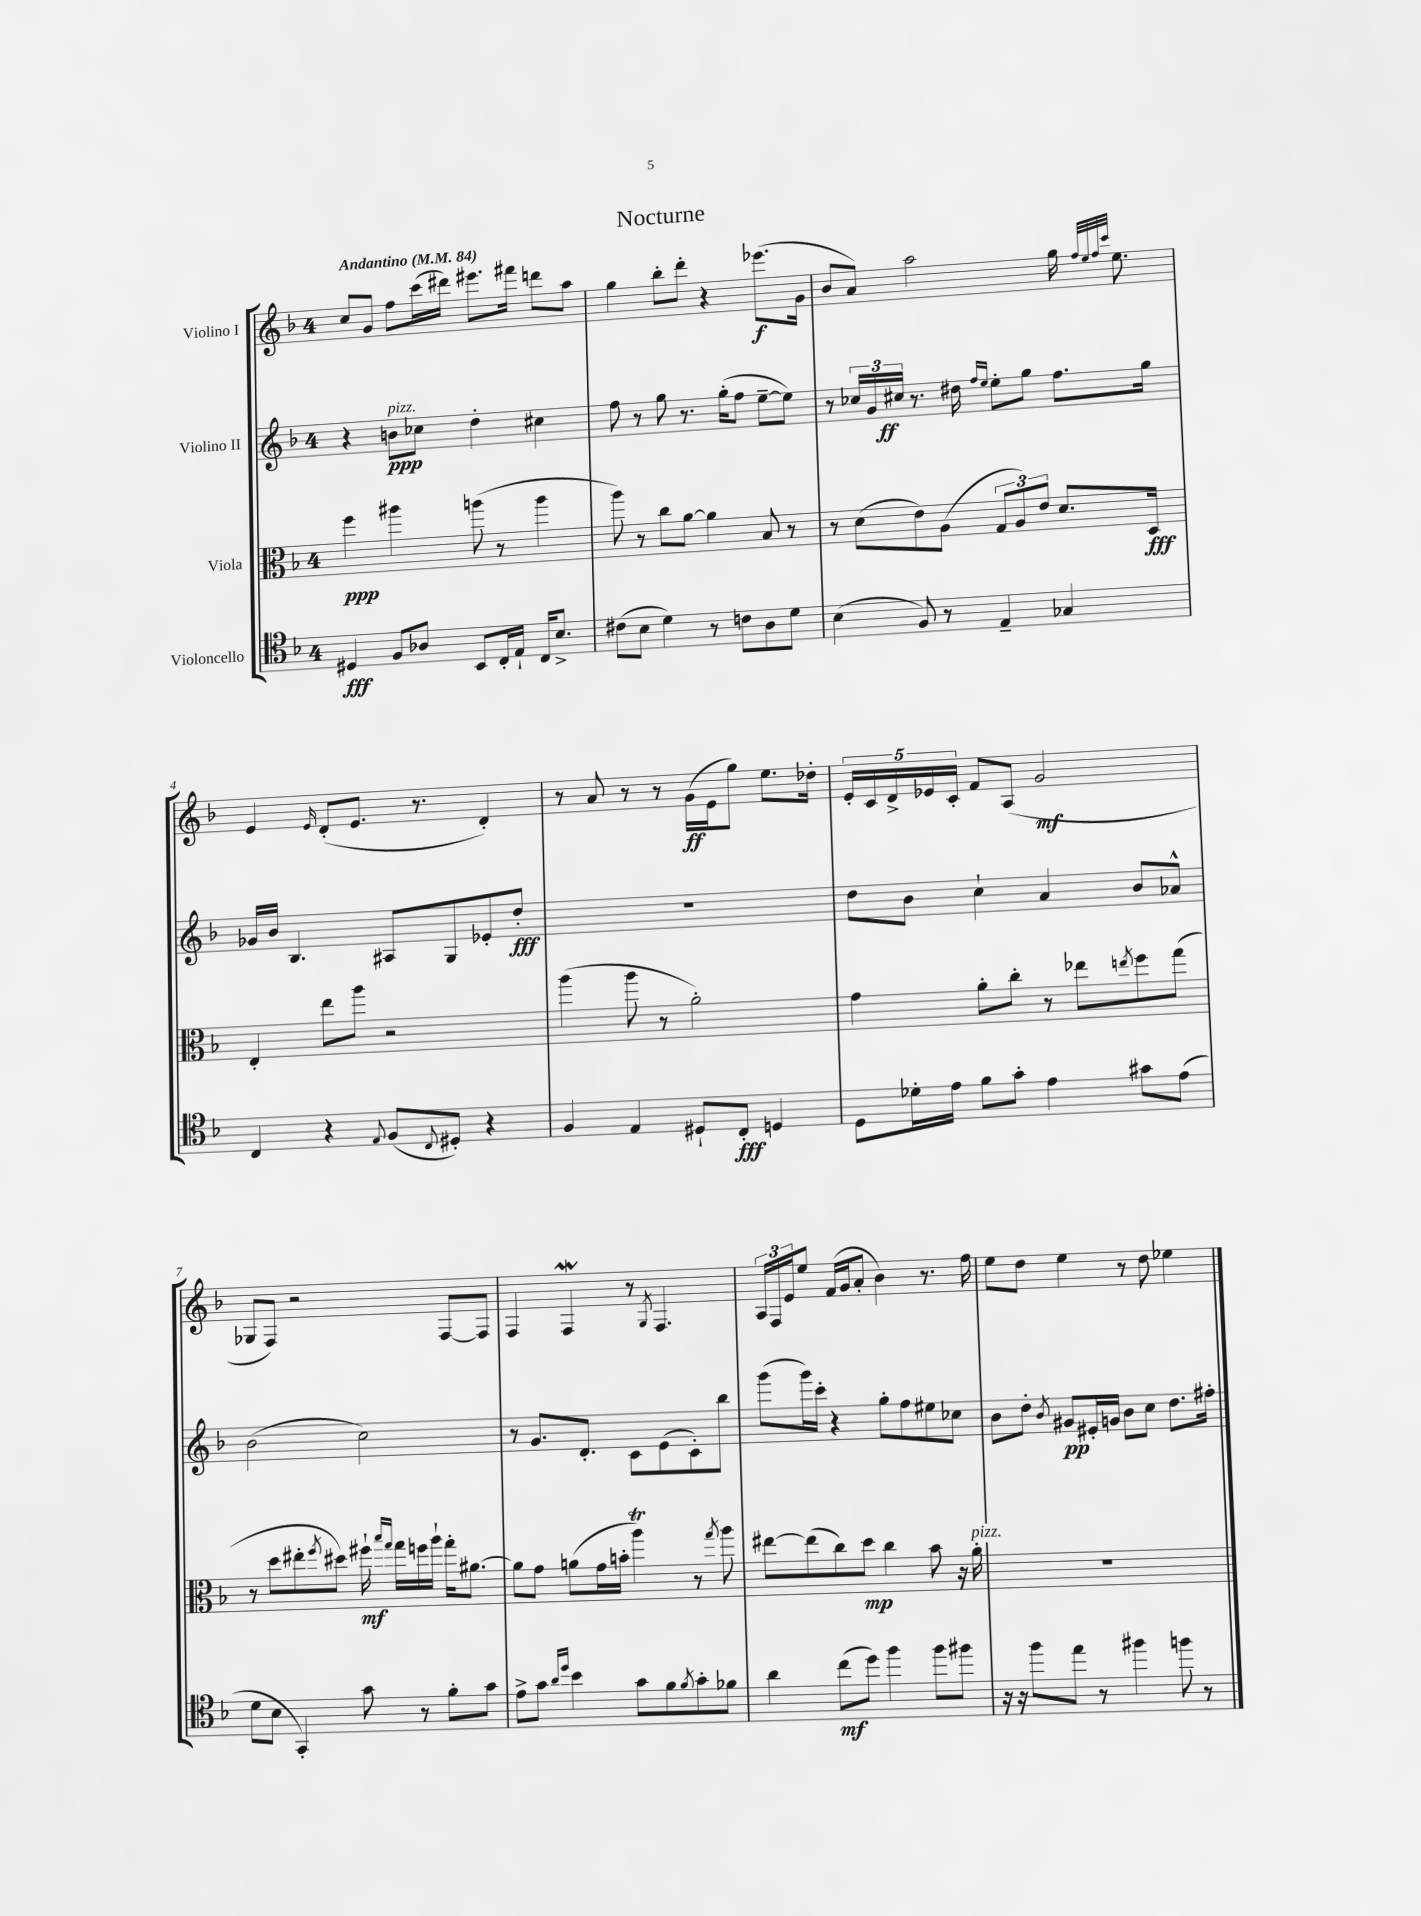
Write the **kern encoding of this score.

**kern	**dynam	**kern	**dynam	**kern	**dynam	**kern	**dynam
*part4	*part4	*part3	*part3	*part2	*part2	*part1	*part1
*staff4	*staff4	*staff3	*staff3	*staff2	*staff2	*staff1	*staff1
*I"Violoncello	*	*I"Viola	*	*I"Violino II	*	*I"Violino I	*
*clefC4	*	*clefC3	*	*clefG2	*	*clefG2	*
*k[b-]	*	*k[b-]	*	*k[b-]	*	*k[b-]	*
*M4/4	*	*M4/4	*	*M4/4	*	*M4/4	*
*MM84	*	*MM84	*	*MM84	*	*MM84	*
=1	=1	=1	=1	=1	=1	=1	=1
!	!	!	!	!	!	!LO:TX:a:B:t=Andantino	!
4D#X/	fff	4ff\	ppp	4r	.	8cc/L	.
.	.	.	.	.	.	8g/J	.
!	!	!	!	!LO:TX:a:i:t=pizz.	!	!	!
8F/L	.	4aa#X\	.	8bn\L	ppp	8ff\L	.
8A-X/J	.	.	.	8cc-X\J	.	(16ccc\L	.
.	.	.	.	.	.	16ddd#X\JJ)	.
8BB-/L	.	(8aan\	.	4dd'\	.	8.eee#X\L	.
16C'/L	.	8r	.	.	.	.	.
16E`/JJ	.	.	.	.	.	16fff#X\Jk	.
16C/KL	.	4aa\	.	4cc#X\	.	8dddn\L	.
8.B-^/J	.	.	.	.	.	.	.
.	.	.	.	.	.	8aa\J	.
=2	=2	=2	=2	=2	=2	=2	=2
(8c#X\L	.	8aa\)	.	8ff\	.	4gg\	.
8B-\J	.	8r	.	8r	.	.	.
4d\)	.	8cc\L	.	8gg\	.	8bb-'\L	.
.	.	[8a\J	.	8.r	.	8ddd'\J	.
8r	.	4a\]	.	.	.	4r	.
.	.	.	.	(16gg'\KL	.	.	.
8cn\L	.	.	.	8ff\J	.	.	.
8A\	.	8B-/	.	[8ee~\L	.	(8.eee-X\L	f
8d\J	.	8r	.	8ee\J])	.	.	.
.	.	.	.	.	.	16g\Jk	.
=3	=3	=3	=3	=3	=3	=3	=3
(4B-\	.	8r	.	8r	.	8b-/L	.
.	.	(8d\L	.	24cc-X/LL	.	8a/J)	.
.	.	.	.	24g/	.	.	.
.	.	.	.	24cc#X/JJ	ff	.	.
8F/)	.	8e\)	.	8.r	.	2aa\	.
8r	.	(8A\J	.	.	.	.	.
.	.	.	.	16dd#X\	.	.	.
.	.	.	.	16qqff/LL	.	.	.
.	.	.	.	16qqee/JJ	.	.	.
4E~/	.	12G/L	.	8ee'\L	.	.	.
.	.	12A/)	.	.	.	.	.
.	.	.	.	8gg\J	.	.	.
.	.	12e/J	.	.	.	.	.
4G-X/	.	8.d/L	.	8.ff\L	.	16gg\	.
.	.	.	.	.	.	32qqff/LLL	.
.	.	.	.	.	.	32qqee/	.
.	.	.	.	.	.	32qqff/	.
.	.	.	.	.	.	32qqccc/JJJ	.
.	.	.	.	.	.	8.ee\	.
.	.	16D/Jk	fff	16gg\Jk	.	.	.
!!LO:LB:g=z
=4	=4	=4	=4	=4	=4	=4	=4
4C/	.	4E'/	.	16g-X/LL	.	4e/	.
.	.	.	.	16b-/JJ	.	.	.
.	.	.	.	4.B-/	.	.	.
.	.	.	.	.	.	16qqe/	.
4r	.	8ee\L	.	.	.	(8d'/L	.
.	.	8aa\J	.	.	.	8.e/J	.
8qqE/	.	.	.	.	.	.	.
(8F/L	.	2r	.	8A#X/L	.	.	.
.	.	.	.	.	.	8.r	.
8qqC/	.	.	.	.	.	.	.
8D#X'/J)	.	.	.	8G/	.	.	.
4r	.	.	.	8e-X'/	.	4d'/)	.
.	.	.	.	8dd'/J	fff	.	.
=5	=5	=5	=5	=5	=5	=5	=5
4F/	.	(4aa\	.	1r	.	8r	.
.	.	.	.	.	.	8a/	.
4E/	.	8aa\	.	.	.	8r	.
.	.	8r	.	.	.	8r	.
8D#X`/L	.	2a'\)	.	.	.	(16g\LL	ff
.	.	.	.	.	.	16e\J	.
8C'/J	fff	.	.	.	.	8gg\J)	.
4Dn/	.	.	.	.	.	8.ee\L	.
.	.	.	.	.	.	16dd-X'\Jk	.
=6	=6	=6	=6	=6	=6	=6	=6
8D\L	.	4g\	.	8dd\L	.	20e'/LL	.
.	.	.	.	.	.	20c/	.
.	.	.	.	.	.	20d^/	.
16d-X'\L	.	.	.	8b-\J	.	.	.
.	.	.	.	.	.	20e-X/	.
16e\JJ	.	.	.	.	.	.	.
.	.	.	.	.	.	20c'/JJ	.
8f\L	.	8a'\L	.	4cc`\	.	8f/L	.
8g'\J	.	8cc'\J	.	.	.	(8A/J	.
4e\	.	8r	.	4a/	.	2g/	mf
.	.	8ee-X\L	.	.	.	.	.
.	.	8qeen/	.	.	.	.	.
8g#X\L	.	8ff\	.	8b-/L	.	.	.
(8e\J	.	(8gg\J	.	8a-X^^/J	.	.	.
!!LO:LB:g=z
=7	=7	=7	=7	=7	=7	=7	=7
8d\L	.	8r	.	(2b-\	.	8G-X/L	.
8B-\J	.	8dd\L	.	.	.	8F/J)	.
4GG'/)	.	8ee#X'\	.	.	.	2r	.
.	.	8qff/	.	.	.	.	.
.	.	8dd#X\J)	.	.	.	.	.
8g\	.	16ff#X`\	mf	2cc\)	.	.	.
.	.	16qqbb-/LL	.	.	.	.	.
.	.	16qqgg/JJ	.	.	.	.	.
.	.	16gg\LL	.	.	.	.	.
8r	.	16ffn\	.	.	.	.	.
.	.	16aa`\JJ	.	.	.	.	.
8f'\L	.	16gg'\KL	.	.	.	[8F/L	.
.	.	[8.a#X\J	.	.	.	.	.
8g\J	.	.	.	.	.	8F/J]	.
=8	=8	=8	=8	=8	=8	=8	=8
8e^\L	.	8a#\L]	.	8r	.	4F/	.
8g\J	.	8g\J	.	8.g/L	.	.	.
16qqa/LL	.	.	.	.	.	.	.
16qqdd/JJ	.	.	.	.	.	.	.
4b-\	.	(8an\L	.	.	.	4Fw/	.
.	.	.	.	8.d'/J	.	.	.
.	.	16g\L	.	.	.	.	.
.	.	16bn'\JJ	.	.	.	.	.
8g\L	.	4aat\)	.	8c\L	.	8r	.
.	.	.	.	.	.	8qG/	.
8f\	.	.	.	(8e\	.	4.F/	.
8qf/	.	.	.	.	.	.	.
8g'\	.	8r	.	8c'\)	.	.	.
.	.	8qgg/	.	.	.	.	.
8f-X\J	.	8aa\	.	8bb-\J	.	.	.
=9	=9	=9	=9	=9	=9	=9	=9
4a\	.	[8ee#X\L	.	(8ggg\L	.	24A/LL	.
.	.	.	.	.	.	24F/	.
.	.	.	.	.	.	24e/J	.
.	.	(8ee#\]	.	16ggg\L)	.	8ee/J	.
.	.	.	.	16ccc'\JJ	.	.	.
(8cc\L	mf	8cc\)	.	4r	.	(16f/LL	.
.	.	.	.	.	.	16g/J	.
8dd\J)	.	8dd\J	mp	.	.	8a'/J	.
4ff\	.	4cc\	.	8gg'\L	.	4b-\)	.
.	.	.	.	8ff\	.	.	.
8ff\L	.	8b-\	.	8ee#X\	.	8.r	.
8ff#X\J	.	16r	.	8cc-X\J	.	.	.
!	!	!LO:TX:a:i:t=pizz.	!	!	!	!	!
.	.	16a'\	.	.	.	16ff\	.
=10	=10	=10	=10	=10	=10	=10	=10
16r	.	1r	.	8b-\L	.	8ee\L	.
16r	.	.	.	.	.	.	.
8ff\L	.	.	.	8dd'\J	.	8dd\J	.
.	.	.	.	8qb-/	.	.	.
8ee\J	.	.	.	8g#X/L	pp	4ee\	.
8r	.	.	.	16e#X'/L	.	.	.
.	.	.	.	16gn/JJ	.	.	.
4ff#X\	.	.	.	8b-\L	.	8r	.
.	.	.	.	8cc\J	.	8dd\	.
8ffn\	.	.	.	8.dd\L	.	4ee-X\	.
8r	.	.	.	.	.	.	.
.	.	.	.	16ff#X'\Jk	.	.	.
==	==	==	==	==	==	==	==
*-	*-	*-	*-	*-	*-	*-	*-
